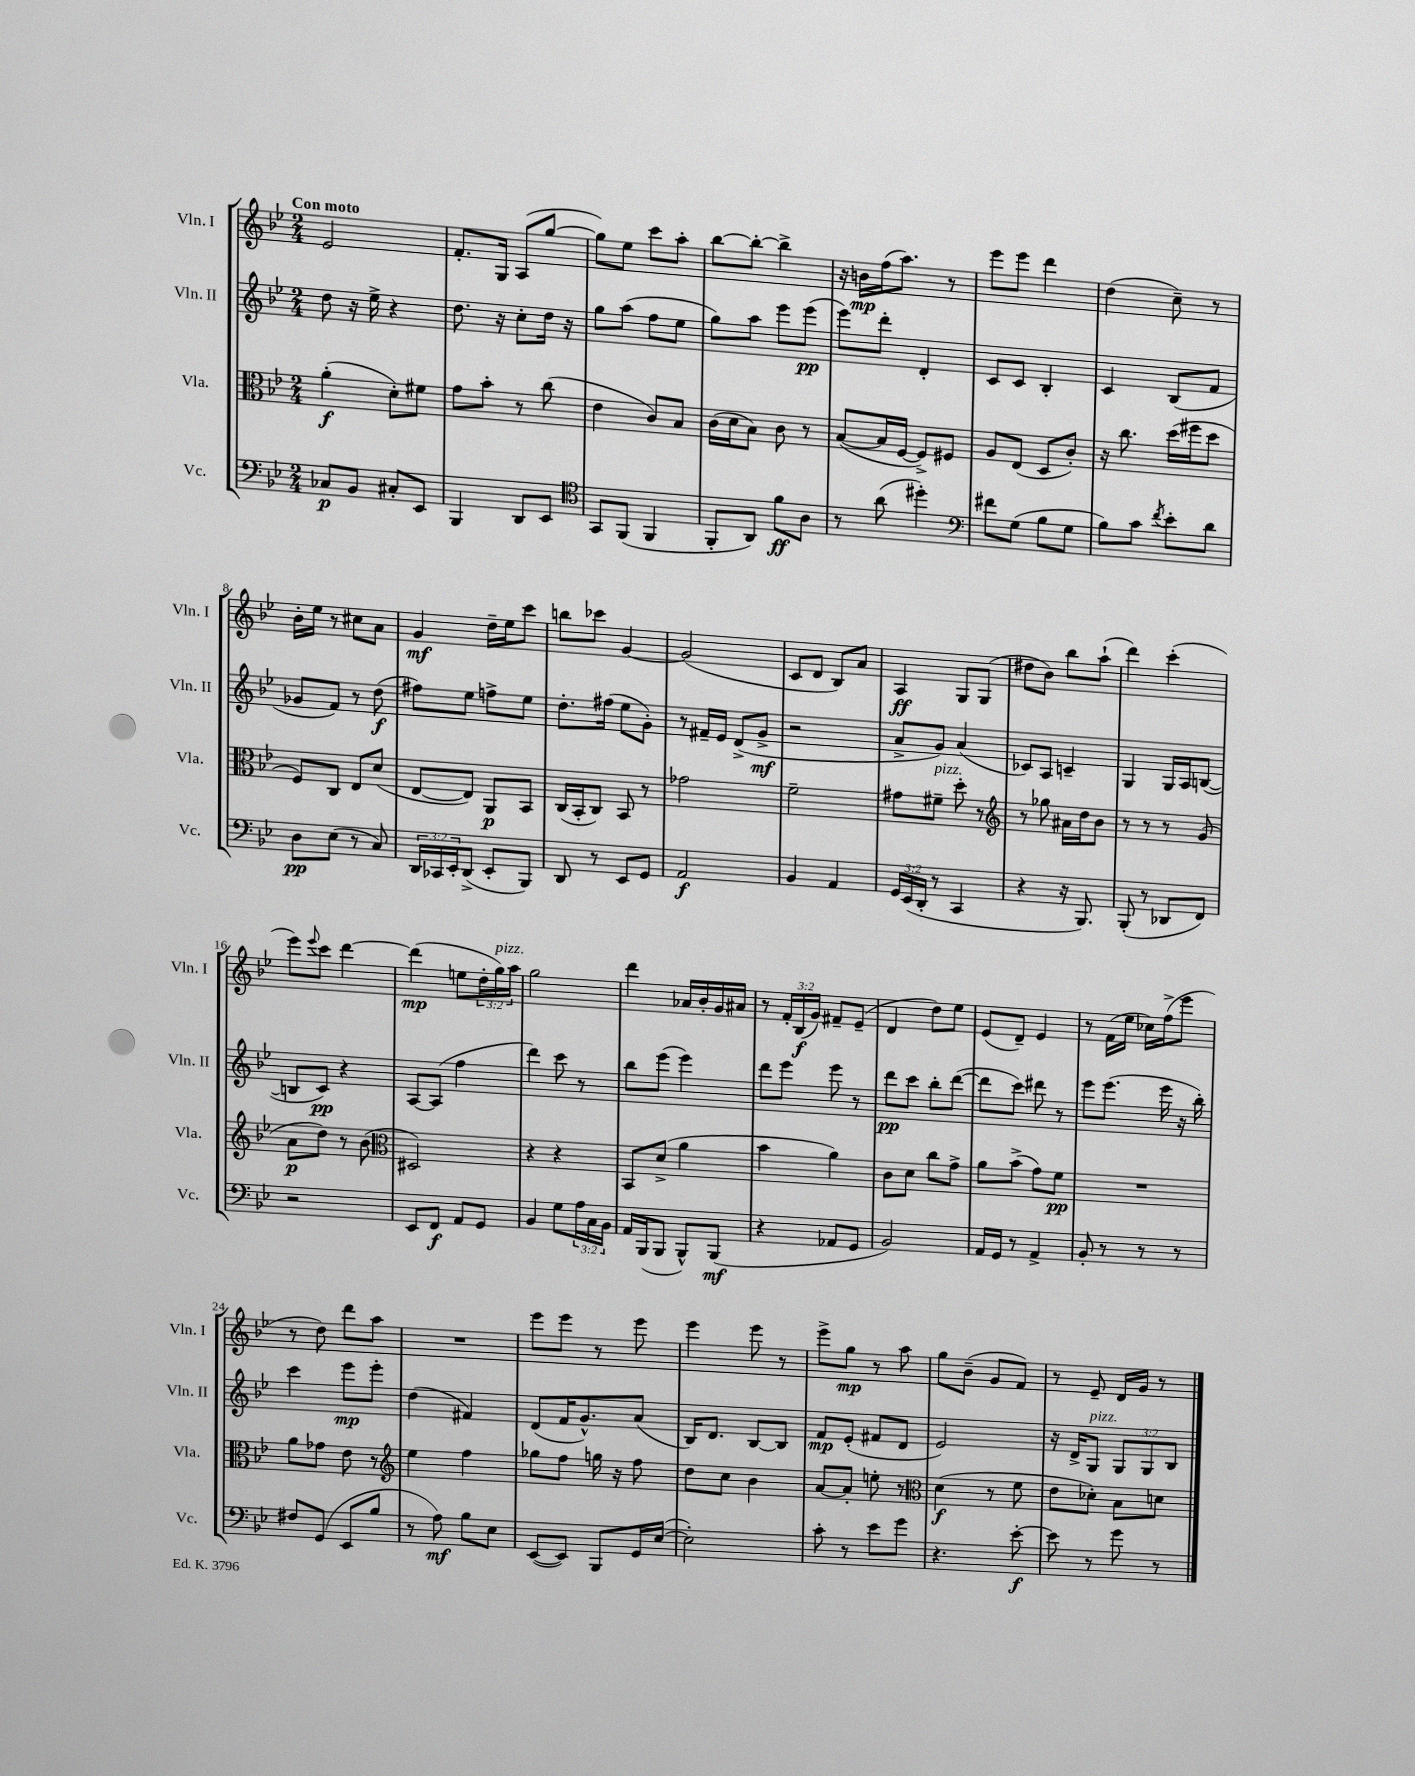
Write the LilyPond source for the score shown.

<<
\new StaffGroup <<
\new Staff = "s0" \with { instrumentName = "Vln. I" shortInstrumentName = "Vln. I" } {
    \clef treble \key bes \major \numericTimeSignature \time 2/4 \override Staff.TupletNumber.text = #tuplet-number::calc-fraction-text \tempo "Con moto"
    ees'2 |
    f'8.-. g16 a8( g''8~ |
    g''8) ees''8 c'''8 a''8-. |
    bes''8~ bes''8~-. bes''4-> |
    r16 b'16\mp f''16( a''8.) r8 |
    ees'''8 ees'''8 d'''4 |
    d''4( c''8--) r8 |
    bes'16-. ees''16 r8 cis''8 a'8 |
    g'4\mf d''16-- ees''16 c'''8 |
    b''8 ces'''8 g'4~ |
    g'2( |
    c'8 d'8 bes8) a'8 |
    a4\ff g8 g8( |
    dis''8 bes'8) bes''8 a''8-!( |
    d'''4) c'''4-.( |
    ees'''8) \appoggiatura { ees'''8 } c'''8 d'''4~ |
    d'''4\mp( e''8 \tuplet 3/2 { d''16-. g''16^\markup { \italic "pizz." }) a''16 } |
    g''2 |
    d'''4 aes'16 bes'16-. g'16 ais'16 |
    r8 \tuplet 3/2 { f'16-. bes16\f( g'16) } fis'8-- ees'8--( |
    d'4 d''8) ees''8 |
    ees'8( d'8--) ees'4 |
    r8 f'16( ees''16 ces''16) f''16->( ees'''8 |
    r8 d''8) d'''8 a''8 |
    R2 |
    ees'''8 ees'''8 r8 ees'''8 |
    ees'''4 ees'''8 r8 |
    ees'''8-> g''8\mp r8 a''8 |
    g''8 bes'8--( g'8 f'8) |
    r8 ees'8-- d'16 g'16 r8 \bar "|." |
}
\new Staff = "s1" \with { instrumentName = "Vln. II" shortInstrumentName = "Vln. II" } {
    \clef treble \key bes \major \numericTimeSignature \time 2/4 \override Staff.TupletNumber.text = #tuplet-number::calc-fraction-text
    d''8 r16 ees''16-> r4 |
    d''8. r16 c''8-. d''16 r16 |
    g''8 a''8( f''8 ees''8 |
    g''8) a''8 ees'''8 ees'''8\pp( |
    ees'''8) d'''8-. d'4-. |
    c'8 c'8 bes4-. |
    c'4 bes8( f'8 |
    ges'8 f'8) r8 d''8\f( |
    fis''8) ees''8 f''8-> ees''8 |
    d''8.-. fis''16( ees''8 g'8-.) |
    r8 fis'16-- ees'16 d'8->( g'8->\mf |
    r2 |
    a'8-> g'8) a'4( |
    ces'8) a8 c'4-- |
    g4 g16 a16 b8~( |
    b8 c'8\pp) r4 |
    a8~ a8( f''4 |
    d'''4) c'''8 r8 |
    bes''8 ees'''8( ees'''4) |
    d'''8 ees'''8 ees'''8 r8 |
    d'''8\pp c'''8 bes''8-. d'''8~( |
    d'''8 c'''8) dis'''8 r8 |
    ees'''8 ees'''8.( ees'''16 r16 bes''16-.) |
    c'''4 ees'''8\mp ees'''8-. |
    d''4( fis'4) |
    d'8( f'16 g'8.-^) a'8( |
    bes16) d'8. bes8~ bes8 |
    f'8\mp ees'8-.( fis'8 d'8 |
    ees'2) |
    r16 d'16-> g8^\markup { \italic "pizz." } \tuplet 3/2 { g8 g8 bes8 } \bar "|." |
}
\new Staff = "s2" \with { instrumentName = "Vla." shortInstrumentName = "Vla." } {
    \clef alto \key bes \major \numericTimeSignature \time 2/4
    a'4-.\f( d'8-.) fis'8 |
    g'8 bes'8-. r8 c''8( |
    ees'4 c'8) bes8 |
    c'16( d'16 bes8) c'8 r8 |
    bes8~( bes16 f16~ f8->) fis8 |
    a8 ees8( d8 c'8-.) |
    r16 c''8. d''16( fis''16 d''8 |
    f8) c8 ees8 d'8( |
    ees8~ ees8) a,8\p bes,8 |
    c16( bes,16-. c8) bes,8 r8 |
    ges'2 |
    f'2-- |
    gis'8 fis'8--^\markup { \italic "pizz." } d''8-. r8 |
    \clef treble r8 ges''8 ais'16 d''16 bes'8 |
    r8 r8 r8 g'8( |
    a'8\p d''8) r8 bes'8( |
    \clef alto dis2) |
    r4 r4 |
    bes,8 d'8->( a'4 |
    bes'4 a'4) |
    c'8 d'8 c''8 g'8-> |
    a'8 bes'8->( g'8) f'8\pp |
    R2 |
    a'8 ges'8 ees'8 r8 |
    \clef treble ees''4 f''4 |
    ges''8 f''8 g''16 r16 f''8 |
    d''8 c''8 bes'4 |
    a'8~ a'8-. e''8-. r8 |
    \clef alto d'4\f( r8 f'8 |
    ees'8 des'8-.) bes8 d'8 \bar "|." |
}
\new Staff = "s3" \with { instrumentName = "Vc." shortInstrumentName = "Vc." } {
    \clef bass \key bes \major \numericTimeSignature \time 2/4 \override Staff.TupletNumber.text = #tuplet-number::calc-fraction-text
    ces8\p bes,8 cis8-. ees,8 |
    bes,,4 d,8 ees,8 |
    \clef tenor g,8 f,8( f,4 |
    f,8-. a,8) f'8\ff a8 |
    r8 a'8( dis''4-.) |
    \clef bass fis'8 g8( bes8 g8 |
    bes8) c'8 \acciaccatura { f'8 } ees'8-. d'8 |
    d8\pp ees8( r8 c8) |
    \tuplet 3/2 { d,16 ces,16 ees,16-. } d,8->( ees,8-. bes,,8) |
    d,8 r8 ees,8 g,8 |
    a,2\f |
    bes,4 a,4 |
    \tuplet 3/2 { g,16 ees,16( d,16-. } r8 c,4 |
    r4 r16 bes,,8.) |
    bes,,8-.( r8 des,8 f,8) |
    r2 |
    ees,8 f,8\f a,8 g,8 |
    bes,4 g8 \tuplet 3/2 { a16 c16 bes,16 } |
    a,16 bes,,16( bes,,8 bes,,8-^) bes,,8\mf( |
    r4 aes,8 g,8 |
    bes,2) |
    a,16 g,16 r8 a,4-> |
    bes,8-. r8 r8 r8 |
    fis8 g,8( ees,8 bes8 |
    r8 a8\mf) bes8 ees8 |
    ees,8~( ees,8) bes,,8 g,16 ees16~( |
    ees2-.) |
    c'8-. r8 ees'8 g'8 |
    r4. ees'8~-.\f |
    ees'8 r8 g'8 r8 \bar "|." |
}
>>
>>
